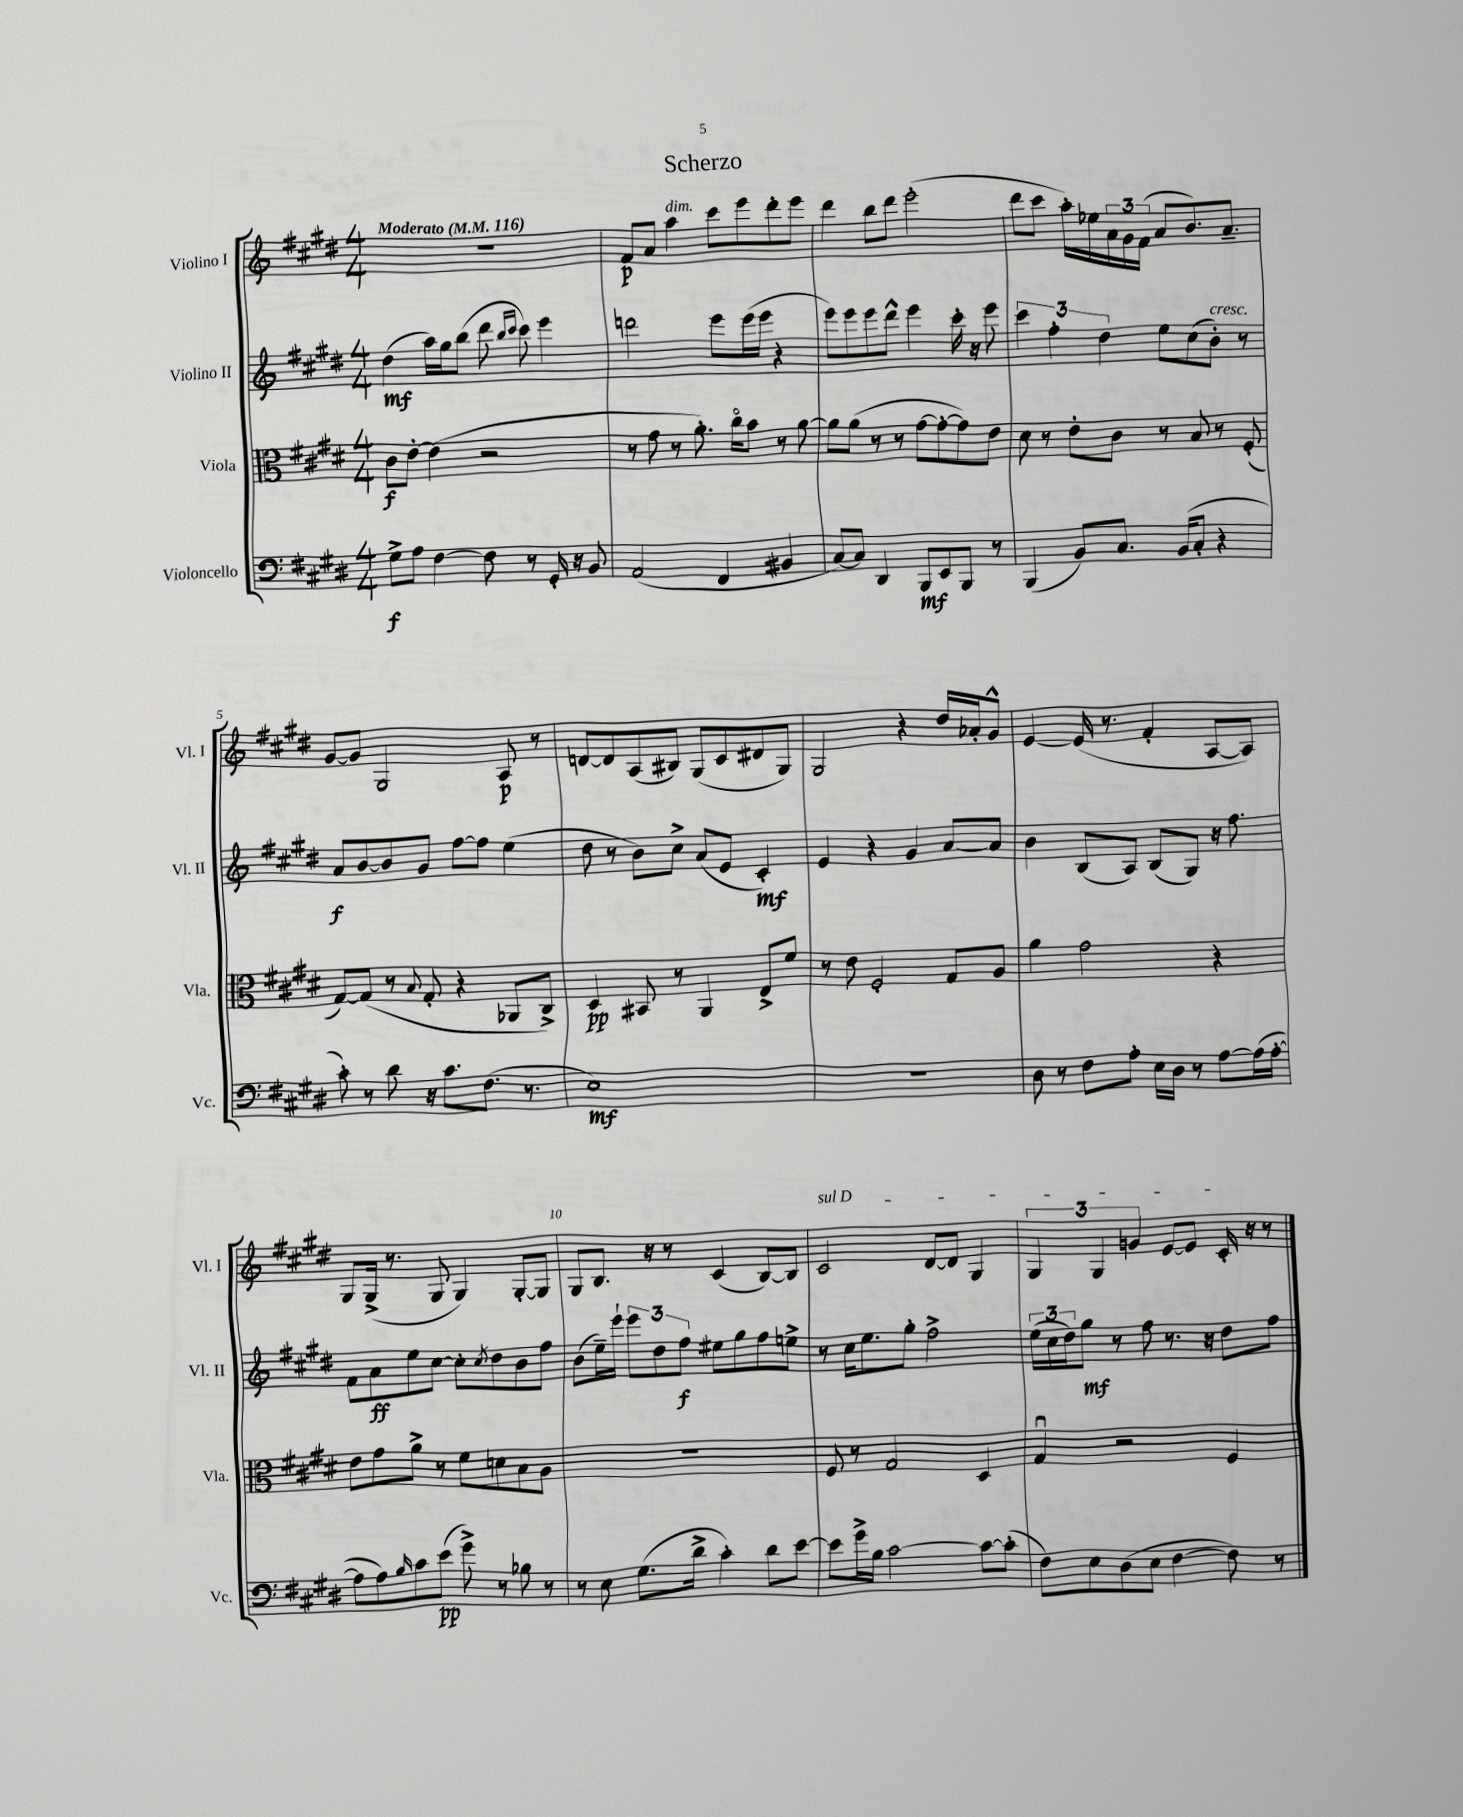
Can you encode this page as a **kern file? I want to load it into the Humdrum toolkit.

**kern	**kern	**kern	**kern
*staff4	*staff3	*staff2	*staff1
*clefF4	*clefC3	*clefG2	*clefG2
*k[f#c#g#d#]	*k[f#c#g#d#]	*k[f#c#g#d#]	*k[f#c#g#d#]
*M4/4	*M4/4	*M4/4	*M4/4
*MM116	*MM116	*MM116	*MM116
8G#^	8c#	(4dd#	1r
8A	[8e'	.	.
[4F#	(4e]	16aa)	.
.	.	16gg#	.
.	.	(8bb	.
8F#]	2r	8ddd#	.
.	.	16qqbb	.
.	.	16qqccc#	.
8r	.	8ccc#)	.
16GG#'	.	4eee	.
16r	.	.	.
8BB	.	.	.
=	=	=	=
(2AA	8r	2ddd	8f#
.	8g#	.	8a
.	8r	.	4aa
.	8.a')	.	.
4FF#	.	8eee	8ccc#
.	16cc#o	.	.
.	8b	(16eee	8eee
.	.	16eee	.
4BB#	8r	4r	8ddd#'
.	[8a	.	8eee
=	=	=	=
[8C#)	8a]	8eee)	4ddd#
8C#]	(8a	8eee	.
4DD#	8r	8eee	8bb
.	8r	8ddd#^^	8ddd#
8BBB	[8g#	4eee	(2eee'
8EE	8g#'_	.	.
8BBB	8g#])	16ccc#'	.
.	.	16r	.
8r	8e	8eee	.
=	=	=	=
(4BBB	8d#	6ccc#	8ddd#
.	8r	.	8ccc#
.	.	6ff#'	.
8BB)	8e'	.	16aa')
.	.	.	16ee-
.	.	6dd#	.
8.C#	8c#	.	24a
.	.	.	24g#
.	.	.	(24f#
.	8r	8ee	8a
(16BB	.	.	.
8C#'	8B	(8cc#	8.b)
4r	8r	8b')	.
.	.	.	8.a~
.	(8F#'	8r	.
=	=	=	=
8c#')	[8G#)	8a	[8g#
8r	(8G#]	[8b	8g#]
8d#	8r	8b]	2G#
.	8qqB	.	.
16r	8G#'	8g#	.
8.c#	.	.	.
.	4r	[8ff#	.
(8.F#	.	8ff#]	.
.	8AA-	(4ee	8A
8.r	.	.	.
.	8C#^)	.	8r
=	=	=	=
1E)	4D#	8dd#	[8d
.	.	8r	8d]
.	8BB#	8b)	(8A
.	8r	8cc#^	8B#)
.	4AA	(8a	(8G#
.	.	8e	8c#
.	8E^	4c#')	8d#
.	8f#	.	8G#)
=	=	=	=
1r	8r	4e	2G#
.	8e	.	.
.	2F#'	4r	.
.	.	4g#	4r
.	8G#	[8a	16dd#
.	.	.	16a-'
.	8A	8a]	8g#^^
=	=	=	=
8D#	4a	4b	[4e
8r	.	.	.
8F#	2g#	(8B	(16e]
.	.	.	8.r
8A'	.	8A)	.
16E	.	(8B	4f#'
16D#	.	.	.
8r	.	8G#)	.
[8A	4r	16r	[8A
.	.	8.ff#	.
(16A]	.	.	8A])
[16A'	.	.	.
=	=	=	=
8A]	8e	8f#	8G#
8A)	8g#	8a	(16G#^
.	.	.	8.r
16qqB	.	.	.
8c#	8a^	8ee	.
(8e	8r	[8cc#	8G#
8g#^)	8f#	8cc#']	4G#)
.	.	8qcc#	.
8r	8d	8dd#	.
8B-	8B	8b	[8G#'
8r	8A	8ff#	8G#]
=	=	=	=
8r	1r	(8b	8G#
8E	.	16ee~)	8.B
.	.	16eee`	.
(8.G#	.	12eee	.
.	.	.	16r
.	.	12dd#	.
.	.	.	8r
.	.	12ff#	.
16d#^	.	.	.
4c#')	.	8ee#	(4c#
.	.	8gg#	.
8d#	.	8ff#	[8B)
[8e	.	8ee^	8B]
=	=	=	=
8e]	8F#	8r	2c#
16g#^	8r	16cc#	.
16B	.	8.ee	.
[2c#	2G#	.	.
.	.	8gg#'	.
.	.	2ff#^	[8d#
.	.	.	8d#]
8c#_	4D#	.	4G#
(8c#']	.	.	.
=	=	=	=
8F#)	4G#u	(24ee	6G#
.	.	24cc#	.
.	.	24dd#)	.
8E	.	8gg#	.
.	.	.	6G#
(8D#	2r	8r	.
.	.	.	6g
8E	.	8ff#	.
[4F#	.	8.r	[8e
.	.	.	8e]
.	.	16r	.
8F#])	4F#	8dd#	16c#'
.	.	.	16r
8r	.	8ff#	8r
==	==	==	==
*-	*-	*-	*-
